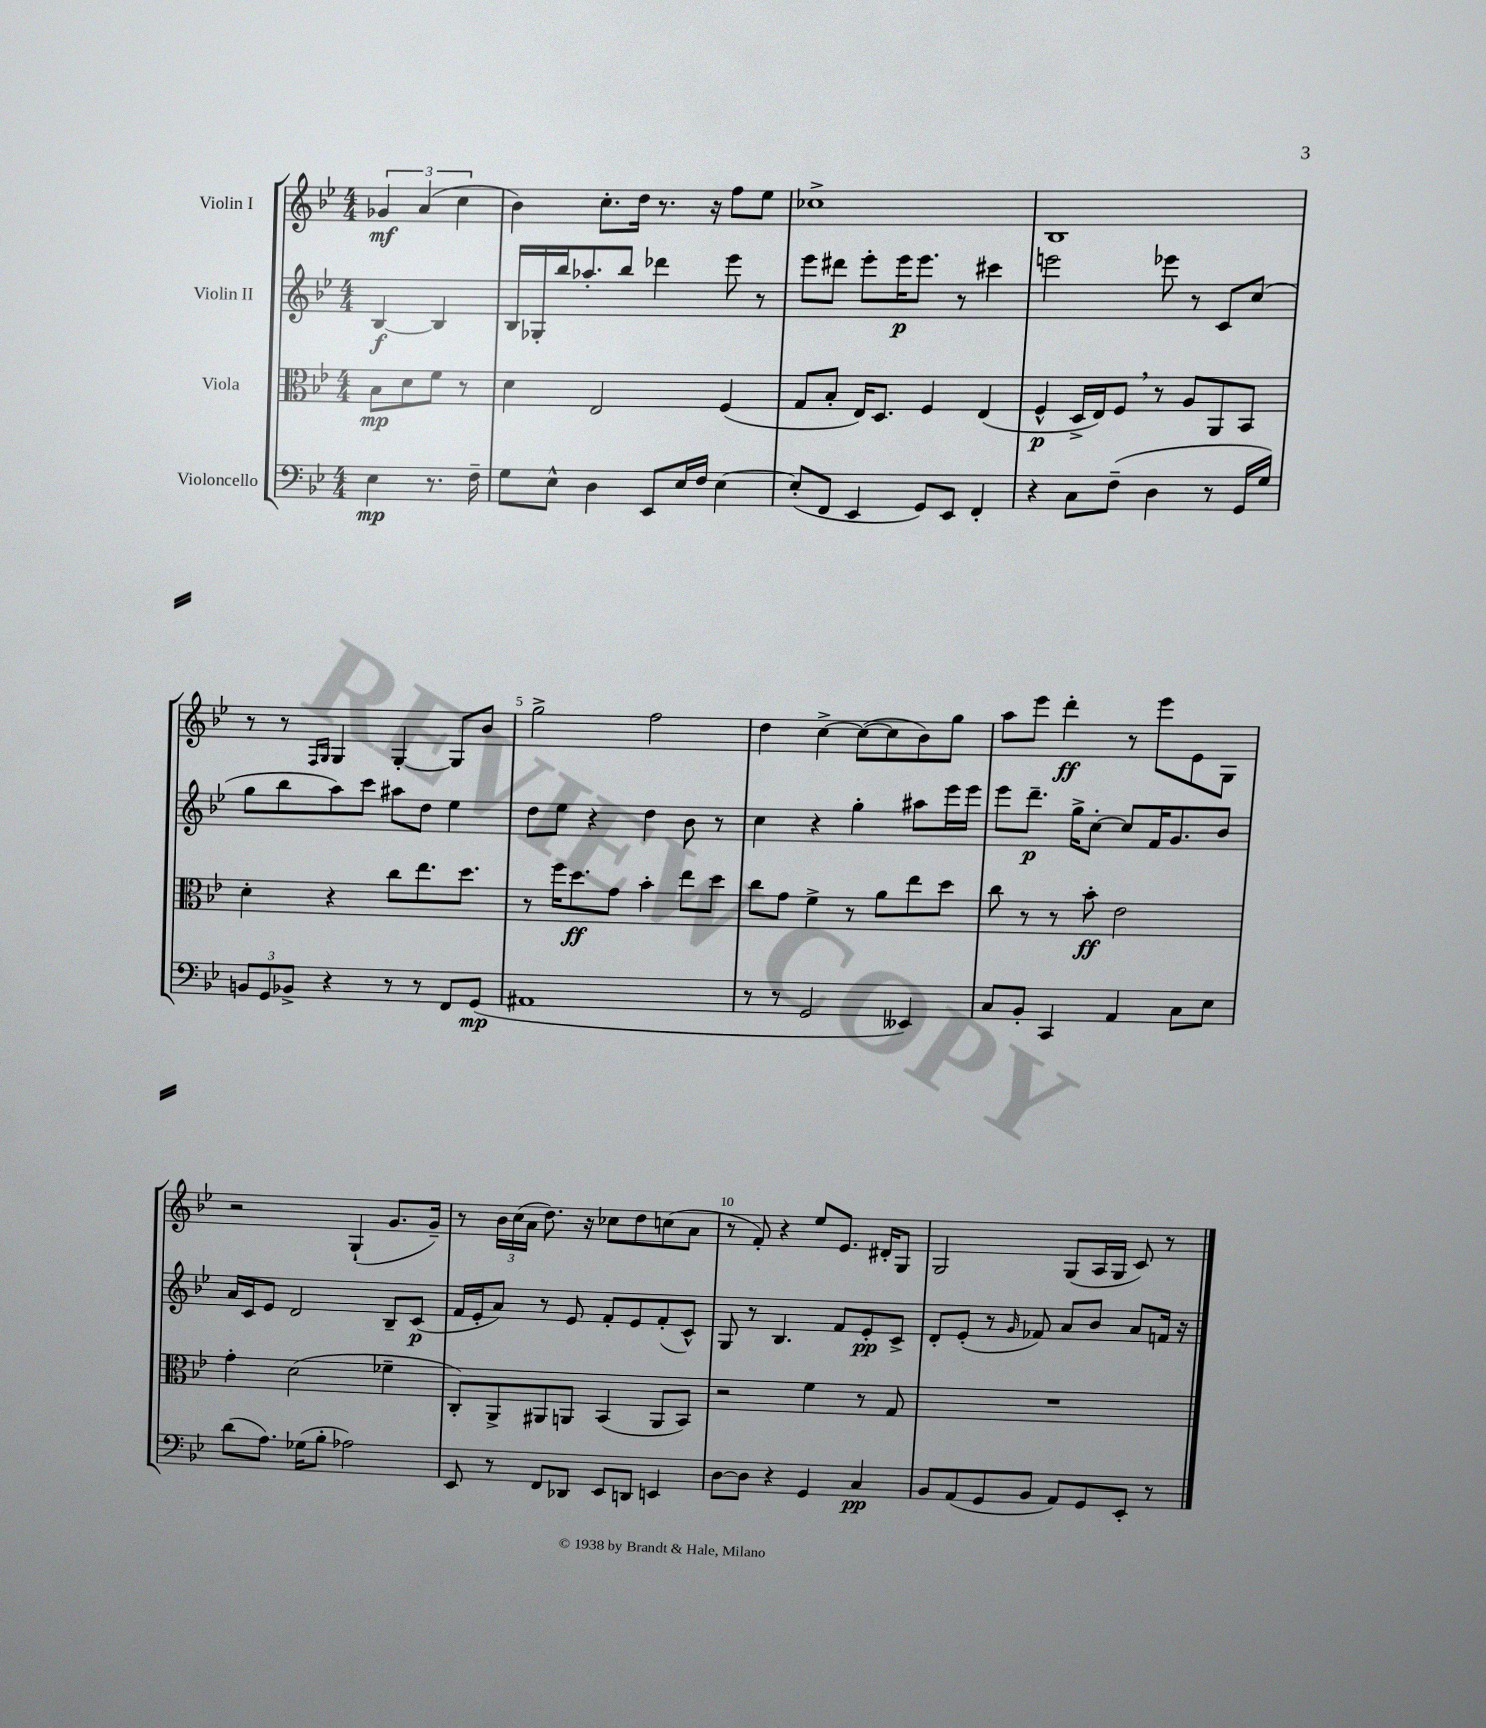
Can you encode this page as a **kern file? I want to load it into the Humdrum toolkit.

**kern	**kern	**kern	**kern
*staff4	*staff3	*staff2	*staff1
*clefF4	*clefC3	*clefG2	*clefG2
*k[b-e-]	*k[b-e-]	*k[b-e-]	*k[b-e-]
*M4/4	*M4/4	*M4/4	*M4/4
4E-\	8B-\L	[4B-/	6g-/
.	8d\	.	.
.	.	.	(6a/
8.r	8f\J	4B-/]	.
.	.	.	6cc\
.	8r	.	.
16F~\	.	.	.
=	=	=	=
8G\L	4d\	16B-/LL	4b-\)
.	.	16G-'/	.
8E-^^\J	.	16bb-/J	.
.	.	8.aa-'/	.
4D\	2E-/	.	8.cc'\L
.	.	8bb-/J	.
.	.	.	16dd\Jk
8EE-/L	.	4ddd-\	8.r
16E-/L	.	.	.
16F/JJ	.	.	16r
[4E-\	(4F/	8eee-\	8ff\L
.	.	8r	8ee-\J
=	=	=	=
(8E-'/]L	8G/L	8eee-\L	1cc-^
8FF/J	8B-'/J	8ddd#\J	.
4EE-/	16E-/LK)	8eee-'\L	.
.	8.D/J	.	.
.	.	16eee-\K	.
.	.	8.eee-\J	.
8GG/L)	4F/	.	.
8EE-/J	.	8r	.
4FF'/	(4E-/	4ccc#\	.
=	=	=	=
4r	4F^^/	2eee\	1B-
8C\L	16D^/LL	.	.
.	16E-/J)	.	.
(8F~\J	8F/J	.	.
4D\	8r	8eee-\	.
.	8A/L	8r	.
8r	8AA/	8c/L	.
16GG/LL	8BB-/J	(8cc/J	.
16G/JJ)	.	.	.
=	=	=	=
12BB/L	4d'\	8gg\L	8r
12GG/	.	.	.
.	.	8bb-\	8r
12BB-^/J	.	.	.
.	.	.	16qqF/LL
.	.	.	16qqG/JJ
4r	4r	8aa\)	4G/
.	.	8ccc\J	.
8r	8cc\L	8aa#\L	[4G'/
8r	8.ee-\	8dd\J	.
8FF/L	.	4ee-\	8G/]L
.	8.dd\J	.	.
(8GG/J	.	.	8b-/J
=	=	=	=
1AA#	8r	8dd\L	2gg^\
.	16ff\LK	8ee-\J	.
.	8.dd\	.	.
.	.	4r	.
.	8g\J	.	.
.	4b-'\	4dd\	2ff\
.	8ee-\L	8b-\	.
.	8dd\J	8r	.
=	=	=	=
8r	8cc\L	4cc\	4dd\
8r	8g\J	.	.
2GG/	4f^\	4r	[4cc^\
.	8r	4gg'\	(8cc\_L
.	8a\L	.	8cc\]
4EE--/)	8ee-\	8aa#\L	8b-\)
.	8dd\J	16eee-\L	8gg\J
.	.	16eee-\JJ	.
=	=	=	=
8C/L	8cc\	8eee-\L	8aa\L
8BB-'/J	8r	8.ddd~\J	8eee-\J
4CC/	8r	.	4ddd'\
.	.	16gg^\LK	.
.	8b-'\	[8cc'\J	.
4AA/	2e-\	8cc/]L	8r
.	.	16f/K	8eee-\L
.	.	8.g/	.
8C\L	.	.	8e-\
8E-\J	.	8b-/J	8G\J
=	=	=	=
(8d\L	4g'\	16a/LL	2r
.	.	16c/J	.
8.A\J)	.	8e-/J	.
.	(2d\	2d/	.
(16G-\LK	.	.	.
8B-'\J	.	.	.
2A-\)	.	.	(4G`/
.	4f-~\	8B-~/L	8.g/L
.	.	(8c/J	.
.	.	.	16g~/Jk)
=	=	=	=
8EE-/	8C'/L)	16f/LL	8r
.	.	16e-'/J	.
8r	8AA^/	8a/J)	24b-\LL
.	.	.	(24cc\
.	.	.	24a\JJ
8FF/L	8AA#/	8r	8.dd\)
8DD-/J	8AA/J	8e-/	.
.	.	.	16r
8EE-/L	(4BB-/	8f'/L	8cc-\L
8DD/J	.	8e-/	8dd\
4EE/	8AA/L	(8f'/	(8cc\
.	8BB-/J)	8c^^/J)	8a\J
=	=	=	=
[8D\L	2r	8G/	8r
8D\]J	.	8r	8f'/)
4r	.	4.B-/	4r
4GG/	4f\	.	8ee-/L
.	.	8f/L	8.e-/J
4C/	8r	8e-'/	.
.	.	.	16d#'/LK
.	8G/	8c^/J	8G/J
=	=	=	=
8BB-/L	1r	8d'/L	2G/
(8AA/	.	(8e-'/J	.
8GG/	.	8r	.
.	.	16qqg/	.
8BB-/J	.	8f-/)	.
8AA/L)	.	8a/L	(8G/L
8GG/	.	8b-/J	16A/L
.	.	.	16G/JJ
8EE-'/J	.	8a/L	8c/)
8r	.	16f/Jk	8r
.	.	16r	.
==	==	==	==
*-	*-	*-	*-
